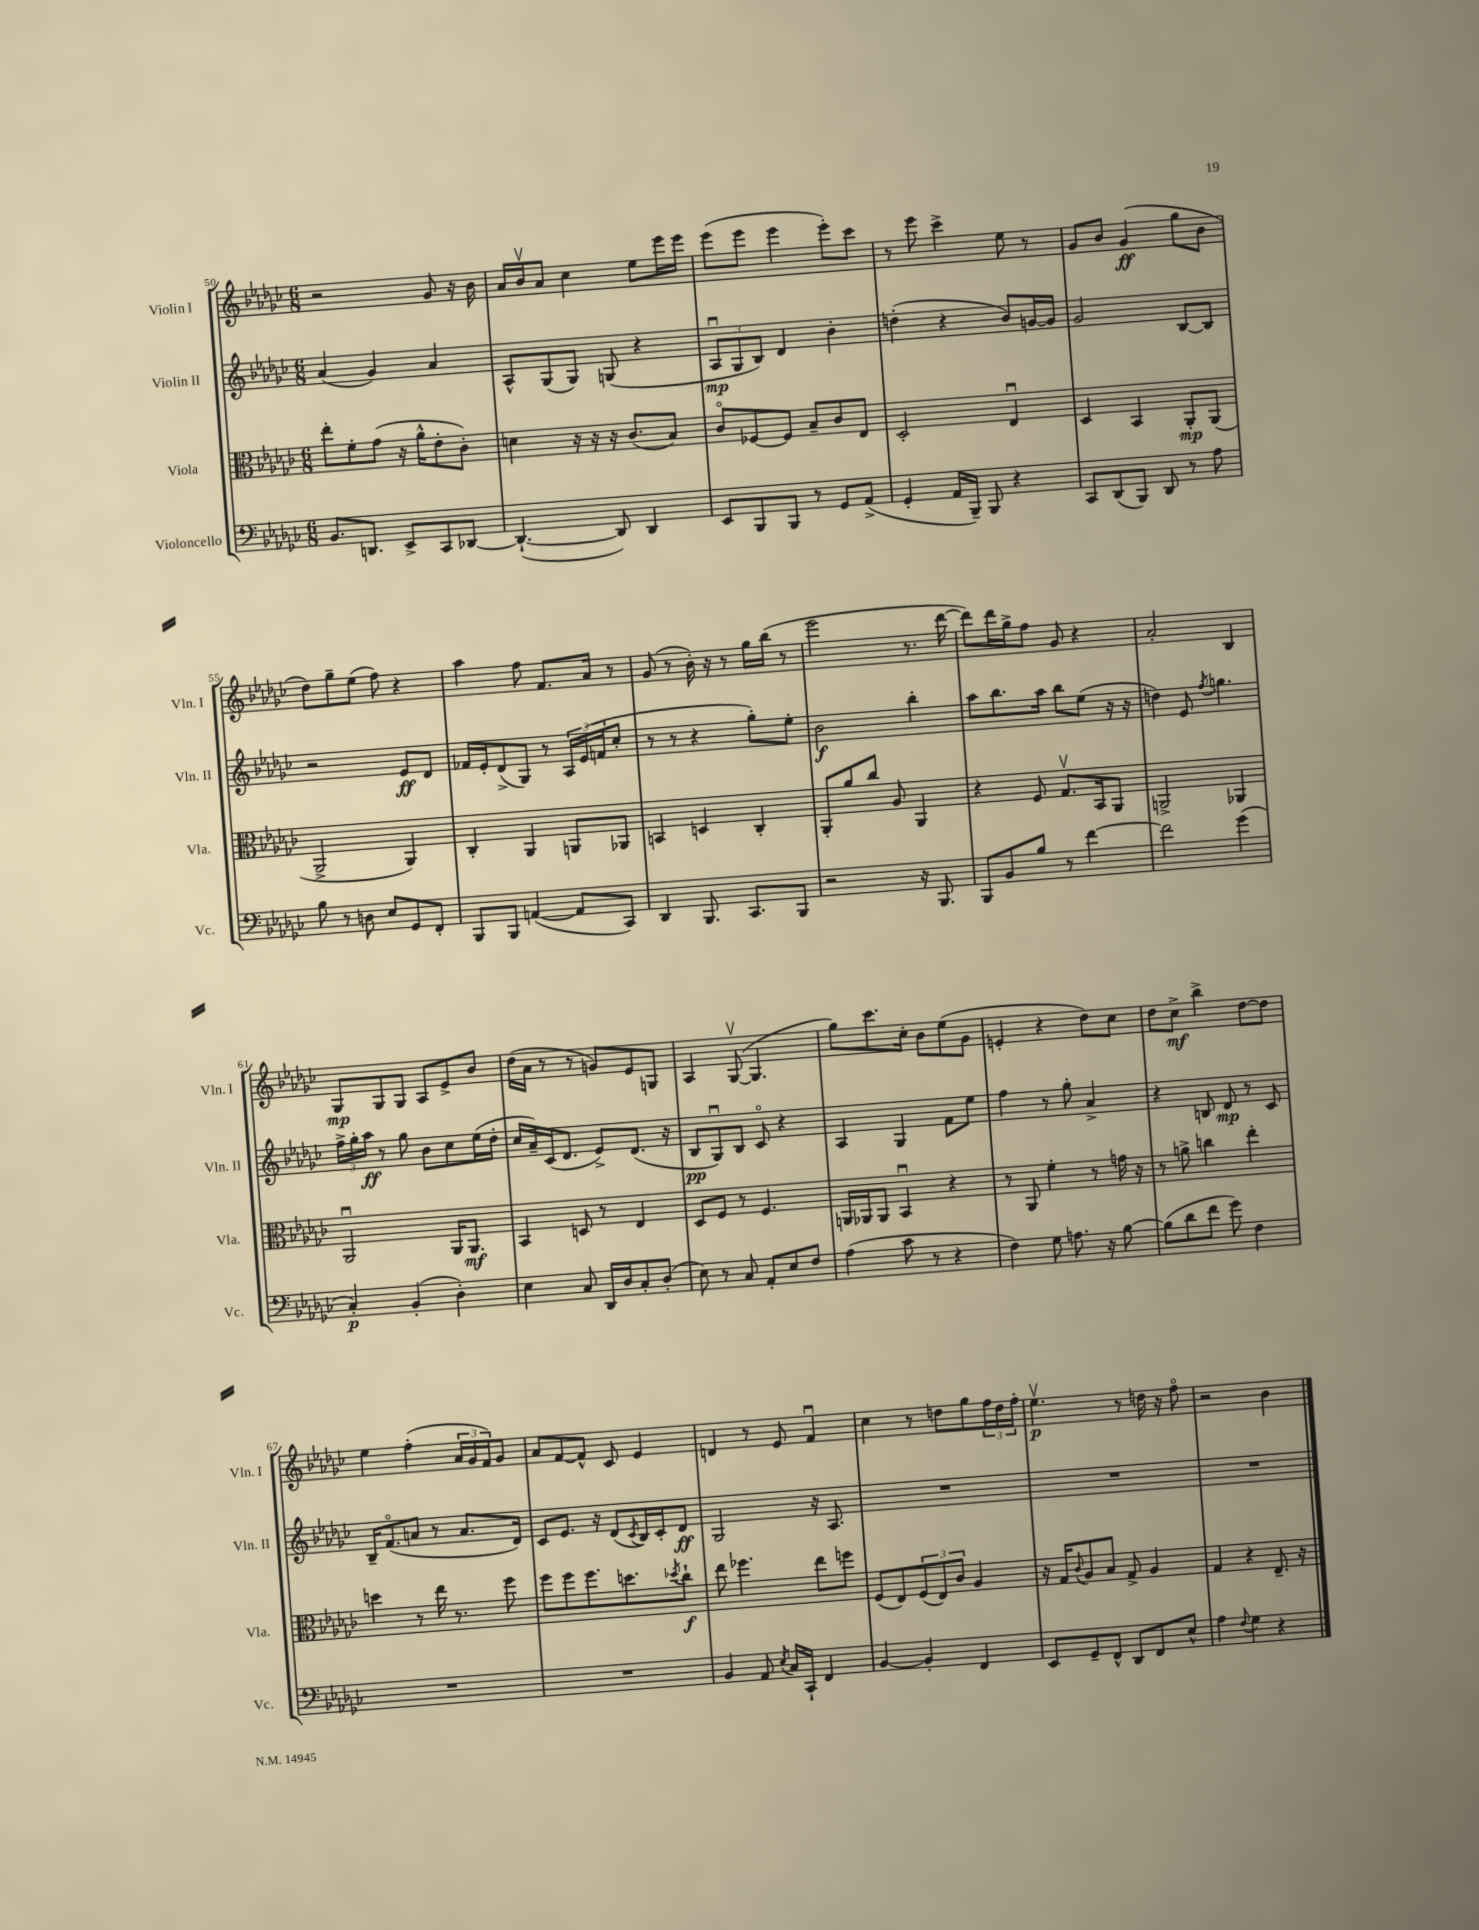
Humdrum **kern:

**kern	**kern	**kern	**kern
*staff4	*staff3	*staff2	*staff1
*clefF4	*clefC3	*clefG2	*clefG2
*k[b-e-a-d-g-c-]	*k[b-e-a-d-g-c-]	*k[b-e-a-d-g-c-]	*k[b-e-a-d-g-c-]
*M6/8	*M6/8	*M6/8	*M6/8
8.BB-	8ee-'	(4a-	2r
.	8f'	.	.
8.DD	.	.	.
.	(8g-	4g-)	.
8EE-^	16r	.	.
.	16a-^^	.	.
8CC-	8e-'	4a-	8g-
[8DD-	8c-')	.	16r
.	.	.	16b-
=	=	=	=
(4.DD-`_	4d	8A-^^	16a-
.	.	.	16b-v
.	.	(8G-	8a-
.	16r	8G-)	4cc-
.	16r	.	.
8DD-])	16r	(8G	.
.	(8.c-	.	.
4DD-	.	4r	8ee-
.	8B-)	.	16eee-
.	.	.	16eee-
=	=	=	=
8EE-	8c-o	12A-u	(8eee-
.	.	12G-	.
8BBB-	[8F-	.	8eee-
.	.	12B-)	.
8BBB-	8F-]	4d-	4eee-
8r	8B-~	.	.
8GG-	8c-	4b-'	8eee-')
(8AA-^	8E-	.	8ccc-
=	=	=	=
4GG-'	2D-'	(4dd'	8r
.	.	.	8eee-
16AA-	.	4r	4ccc-^
16BBB-~)	.	.	.
8BBB-	.	.	.
4r	4E-u	8b-)	8ee-
.	.	[16g	8r
.	.	16g]	.
=	=	=	=
8CC-	4D-	2g-	8g-
(8DD-	.	.	8b-
8BBB-)	4BB-	.	(4g-
8DD-	.	.	.
8r	8AA-'	[8B-	8gg-
8A-	(8AA-	8B-]	8b-
=	=	=	=
8B-	2AA-^	2r	8dd-)
8r	.	.	8gg-~
8D	.	.	(8ee-
8E-	.	.	8ff)
8GG-	4AA-)	8e-	4r
8FF'	.	8d-	.
=	=	=	=
8BBB-	4C-'	16f-	4aa-
.	.	16e-'	.
8BBB-	.	(8d-^	.
([4AA	4AA-	8G-)	8ff
.	.	8r	8.f
8AA]	8AA	24A-	.
.	.	(24e-	.
.	.	.	16a-
.	.	24f	.
8CC-)	8AA-	8cc-'	8r
=	=	=	=
4DD-	4BB	8r	(8g-
.	.	8r	8r
8.BBB-	4D	4r	16b-')
.	.	.	16r
.	.	.	8r
8.CC-	.	.	.
.	4C-'	8gg-')	16gg-
.	.	.	(16bb-
8BBB-	.	8ee-'	8r
=	=	=	=
2r	8AA-'	2b-	2eee-
.	8a-	.	.
.	8cc-	.	.
.	8A-	.	.
16r	4AA-	4bb-'	8.r
8.BBB-	.	.	.
.	.	.	[16ddd-
=	=	=	=
8BBB-	4r	8aa-	8ddd-])
8BB-	.	8.bb-	16ddd-
.	.	.	16gg-^
8B-	8F	.	8ff
.	.	16aa-	.
8r	8.G-v	8bb-	8g-
[4f	.	(8ee-	4r
.	16BB-	.	.
.	8AA-	16r	.
.	.	16r	.
=	=	=	=
2f]	2AA^	4dd)	2a-'
.	.	8e-	.
.	.	8qff	.
.	.	4.gg	.
(4g-	4AA-	.	4B-
=	=	=	=
4C-')	2AA-u	24ff^	8G-
.	.	24gg-'	.
.	.	24aa-	.
.	.	8r	8G-
(4BB-'	.	8gg-	8G-
.	.	8b-	8A-
4D-')	16AA-	8cc-	8e-^
.	8.AA-	.	.
.	.	(16ee-	8b-
.	.	16dd-'	.
=	=	=	=
4E-	4BB-	16cc-	(16dd-
.	.	16a-~)	16a-
.	.	(16c-	8r
.	.	8.d-	.
8C-	8D	.	8r
16DD-	8r	8e-^)	8g)
16D-	.	.	.
8C-'	4E-	(8.d-	8e-
(8D-'	.	.	8G
.	.	16r	.
=	=	=	=
8E-)	8D-	8B-	4A-
8r	8F	8G-u)	.
8C-	8r	8B-	([8G-v
8AA-'	4.F	8c-o	4.G-]
8E-	.	4r	.
8F	.	.	.
=	=	=	=
(4A-	16AA	4A-	8gg-)
.	16AA-	.	.
.	8AA-	.	8.ccc-
8c-	4BB-u	4G-	.
.	.	.	16cc-'
8r	.	.	8b-
4r	4r	8f	(8ee-
.	.	8ee-	8g-
=	=	=	=
4F)	8r	4ff	4e'
.	8AA-	.	.
8G-	4f'	8r	4r
8.A	.	8gg-'	.
.	8r	4a-^	8dd-)
16r	.	.	.
[8B-	16g	.	8cc-
.	16r	.	.
=	=	=	=
(8B-]	8r	4r	8dd-
8d-	8a^	.	8cc-^
8f	4cc	8B	4bb-^
8g-)	.	8d-	.
4F	4ee-'	8r	[8dd-
.	.	8c-	8dd-]
=	=	=	=
2.r	4dd	16B-~	4ee-
.	.	(8.fo	.
.	8r	8a	(4ff'
.	16ee-	8r	.
.	8.r	.	.
.	.	8.a	24a-
.	.	.	24g-
.	.	.	24f)
.	8ff	.	8g-
.	.	16d-)	.
=	=	=	=
2.r	8ff	8c-	8a-
.	8ff	8.e-	[8f
.	8.ff	.	8f^^]
.	.	16r	.
.	.	(8d-	8c-
.	8.dd	.	.
.	.	8qc-	.
.	.	16B-)	4e-
.	.	16c-'	.
.	8qdd-	.	.
.	8cc-`	8d-	.
=	=	=	=
4BB-	8ee-	2G-	4d
.	4.ff-	.	.
8AA-	.	.	8r
8qE-	.	.	.
16C-	.	.	8e-
16CC-`	.	.	.
4FF	8ee-	16r	4fu
.	.	8.A-	.
.	8ff	.	.
=	=	=	=
[4BB-	(8F	2.r	4cc-
.	8E-)	.	.
4BB-']	(12F	.	8r
.	12E-)	.	.
.	.	.	8dd
.	12c-	.	.
4FF	4A-	.	8gg-
.	.	.	24ff
.	.	.	24dd
.	.	.	24ff'
=	=	=	=
8EE-	16r	2.r	4.ee-v
.	16G-	.	.
.	8qqc-	.	.
8GG-~	8A-	.	.
8FF^^	8B-	.	.
8DD-	8G-^	.	8r
8FF	4A-	.	16dd
.	.	.	16r
8E-^^	.	.	8ffo
=	=	=	=
4A-	4G-	2.r	2r
8qqF	.	.	.
4G-	4r	.	.
4r	8.E-~	.	4b-
.	16r	.	.
==	==	==	==
*-	*-	*-	*-
